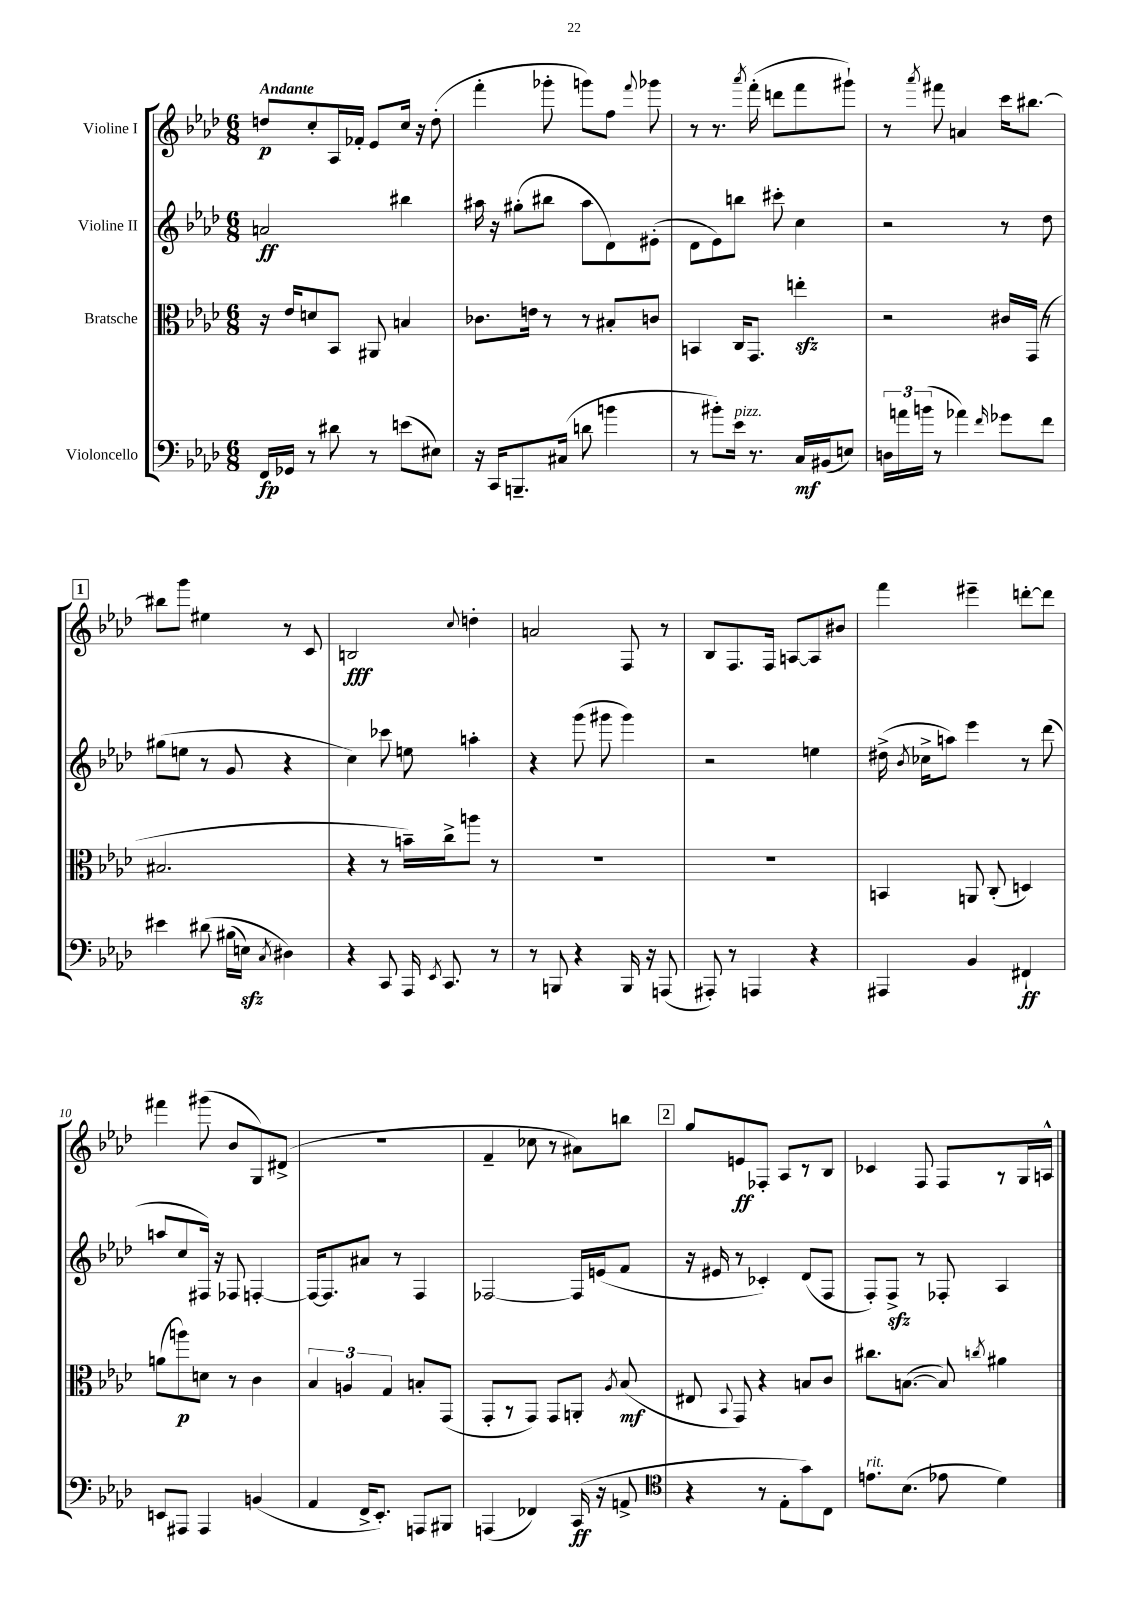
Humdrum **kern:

**kern	**kern	**kern	**kern
*staff4	*staff3	*staff2	*staff1
*clefF4	*clefC3	*clefG2	*clefG2
*k[b-e-a-d-]	*k[b-e-a-d-]	*k[b-e-a-d-]	*k[b-e-a-d-]
*M6/8	*M6/8	*M6/8	*M6/8
16FF	16r	2a	8dd
16GG-	16e-	.	.
8r	8d	.	8cc'
8d#	8BB-	.	16A-
.	.	.	16f-'
8r	8AA#	.	8e-
(8e	4B	4bb#	16cc
.	.	.	16r
8E#)	.	.	(8dd'
=	=	=	=
16r	8.c-	16aa#	4fff'
16CC	.	16r	.
8.BBB~	.	(8gg#'	.
.	16e	.	.
.	8r	8bb#	8ggg-'
(16C#	.	.	.
8d	8r	8aa#	8ggg)
4b	8B#'	8d-)	8ff
.	.	.	8qqfff
.	8c	(8e#'	8ggg-
=	=	=	=
8r	4BB	8d-	8r
8b#')	.	8e-)	8.r
16e-	16C	8bb	.
.	.	.	8qaaa-
8.r	8.GG	.	(16fff'
.	.	8ccc#'	8ddd
16C	4ee'	4cc	8fff
(16BB#	.	.	.
8E)	.	.	8ggg#`)
=	=	=	=
24D	2r	2r	8r
24a	.	.	.
(24b	.	.	.
.	.	.	8qaaa-
8r	.	.	8fff#
4a-)	.	.	4a
16qqf	.	.	.
8g-	16c#	8r	16ccc
.	(16GG	.	[8.bb#
8f	8r	8dd-	.
=	=	=	=
4e#	2.B#	(8gg#	8bb#]
.	.	8ee	8ggg
&(8d#	.	8r	4ee#
(16B#	.	8g	.
16E)	.	.	.
8qC	.	.	.
4D#&)	.	4r	8r
.	.	.	8c
=	=	=	=
4r	4r	4cc)	2B
8CC	8r	8ccc-	.
16AAA-	16b~)	8ee	.
8qEE-	.	.	.
8.CC	16cc^	.	.
.	.	.	8qqcc
.	8aa	4aa'	4dd'
8r	8r	.	.
=	=	=	=
8r	2.r	4r	2a
8BBB	.	.	.
4r	.	(8ggg	.
.	.	8ggg#	.
16BBB	.	4ggg#)	8F
16r	.	.	.
(8AAA	.	.	8r
=	=	=	=
8AAA#')	2.r	2r	8B-
8r	.	.	8.F
4AAA	.	.	.
.	.	.	16F
.	.	.	[8A
4r	.	4ee	8A]
.	.	.	8b#
=	=	=	=
4AAA#	4BB	(16dd#^	4fff
.	.	8qb-	.
.	.	16cc-^	.
.	.	8aa)	.
4BB-	8AA	4eee-	4eee#~
.	(8C'	.	.
4FF#`	4D)	8r	[8ddd'
.	.	(8ddd-	8ddd]
=	=	=	=
8EE	(8a	8aa	4fff#
8AAA#	8aa)	8cc	.
4AAA#	8d	16F#)	(8ggg#
.	.	16r	.
.	8r	8F-	8b-
(4BB	4c	[4F'	8G)
.	.	.	(8d#^
=	=	=	=
4AA-	6B-	16F_	2.r
.	.	8.F]	.
.	6A	.	.
16FF^	.	8a#	.
8.EE-')	.	.	.
.	6G	.	.
.	.	8r	.
8AAA	8B'	4F	.
8BBB#	(8GG	.	.
=	=	=	=
(4AAA	8GG'	[2F-	4f~
.	8r	.	.
4FF-)	8GG)	.	8cc-
.	8GG	.	8r
(16CC	8AA'	16F-]	8a#)
16r	.	(16e	.
.	8qA-	.	.
8AA^	(8B-	8f	8bb
=	=	=	=
*clefC4	*	*	*
4r	8E#	16r	8gg
.	.	16e#	.
.	8qqBB-	.	.
.	8GG)	8r	8e
8r	4r	4c-')	8F-'
8E-'	.	.	8A-
8g)	8B	(8d-	8r
8C	8c	8F	8B-
=	=	=	=
8.e	8.cc#	8F')	4c-
.	.	8F^	.
(8.B-	([8.B	.	.
.	.	8r	8F
8e-	8B])	8F-'	8F
.	8qcc	.	.
4d-)	4a#	4A-	8r
.	.	.	16G
.	.	.	16A^^
==	==	==	==
*-	*-	*-	*-
